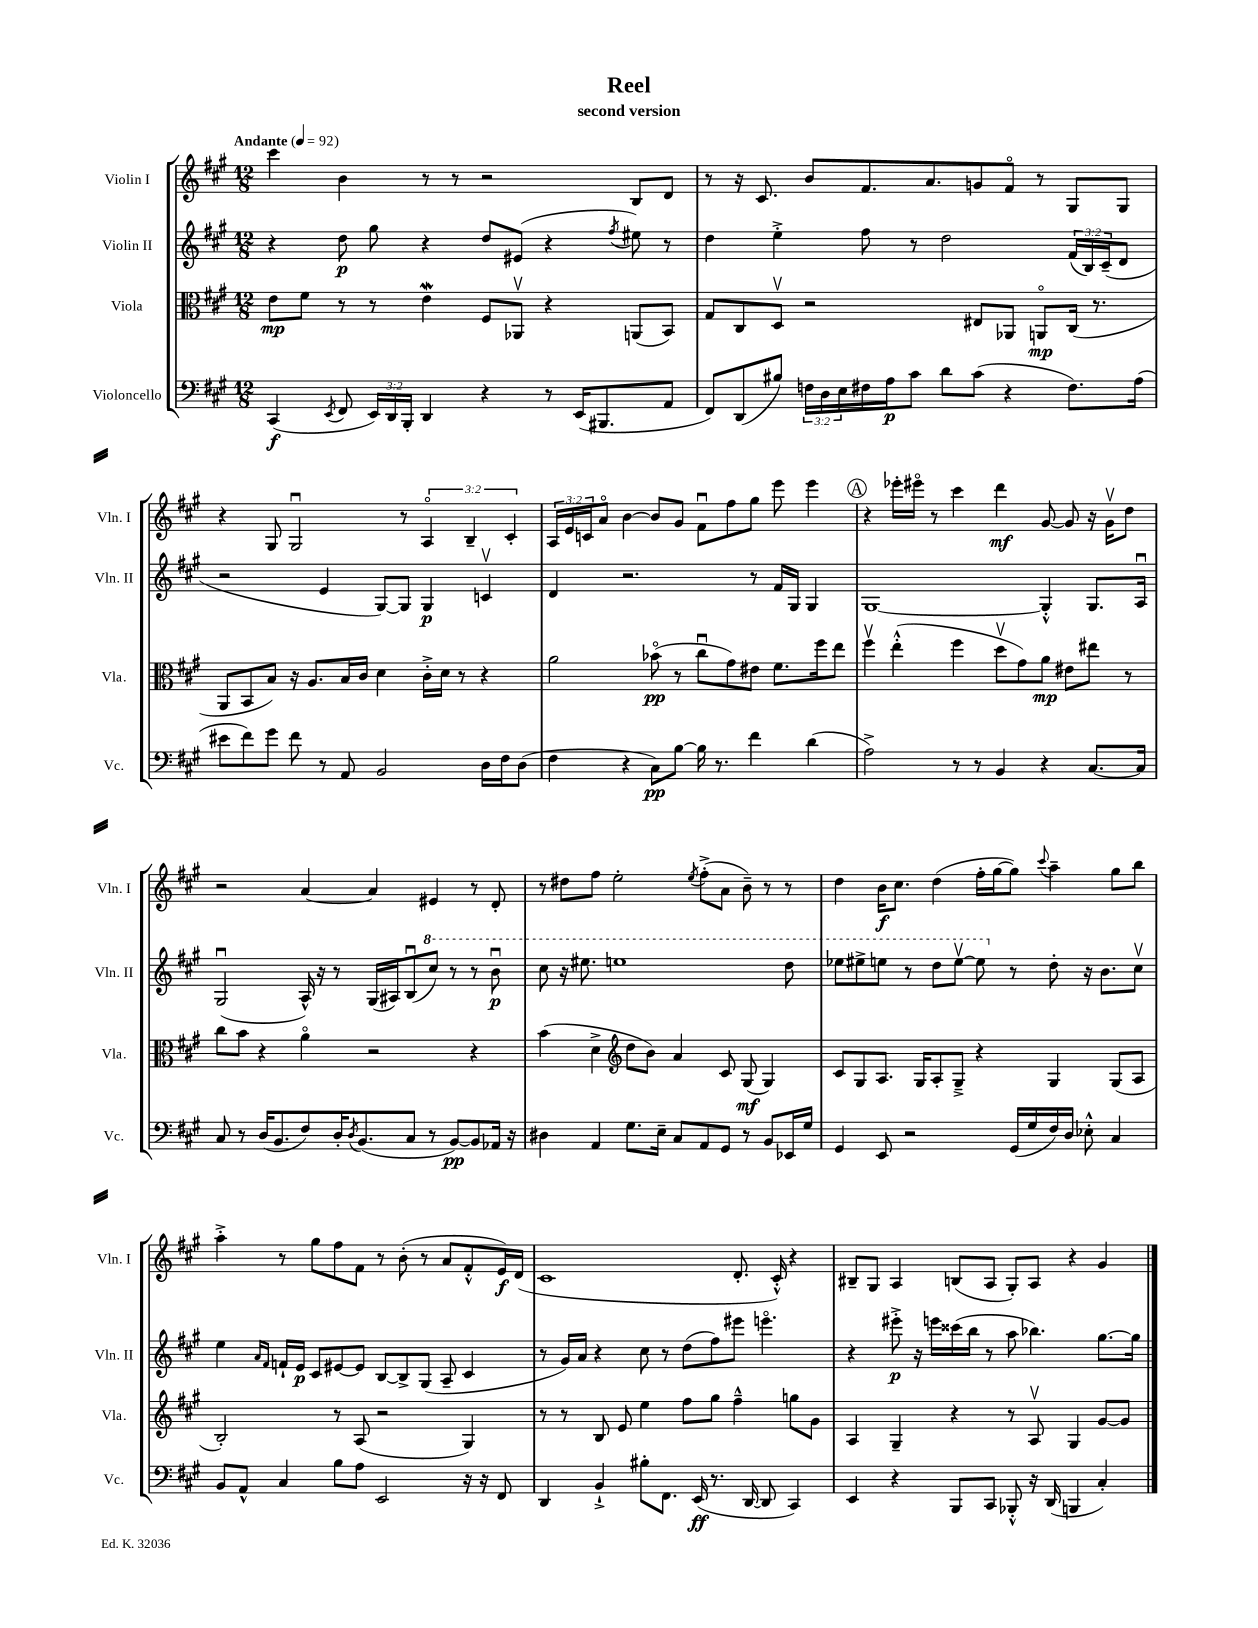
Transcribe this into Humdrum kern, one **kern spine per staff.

**kern	**kern	**kern	**kern
*staff4	*staff3	*staff2	*staff1
*clefF4	*clefC3	*clefG2	*clefG2
*k[f#c#g#]	*k[f#c#g#]	*k[f#c#g#]	*k[f#c#g#]
*M12/8	*M12/8	*M12/8	*M12/8
*MM92	*MM92	*MM92	*MM92
(4CC#/	8e\L	4r	4ccc#\
.	8f#\J	.	.
8qEE/	.	.	.
8FF#/	8r	8dd\	4b\
24EE/LL)	8r	8gg#\	.
24DD/	.	.	.
24BBB'/JJ	.	.	.
4DD/	4e\	4r	8r
.	.	.	8r
4r	8F#/L	8dd/L	2r
.	8AA-v/J	(8e#/J	.
8r	4r	4r	.
(16EE/LK	.	.	.
8.BBB#/	.	.	.
.	.	8qff#/	.
.	(8AA/L	8ee#\)	8B/L
8AA/J	8BB/J)	8r	8d/J
=	=	=	=
8FF#/L)	8G#/L	4dd\	8r
(8DD/	8C#/	.	16r
.	.	.	8.c#/
8B#/J)	8Dv/J	4ee'^\	.
24F\LL	2r	.	8b/L
24D\	.	.	.
24E\	.	.	.
16F#\	.	8ff#\	8.f#/
16A\J	.	.	.
8c#\J	.	8r	.
.	.	.	8.a/
8d\L	.	2dd\	.
(8c#\J	8E#/L	.	8g/
4r	8AA-/J	.	8f#o/J
.	8AAo/L	.	8r
8.F#\L)	(16C#/Jk	(24f#/LL	8G#/L
.	.	24B/)	.
.	8.r	.	.
.	.	(24c#~/J	.
.	.	8d/J	8G#/J
(16A\Jk	.	.	.
=	=	=	=
8e#\L	8AA/L	2r	4r
8f#\)	8BB/	.	.
8g#\J	8B/J)	.	8G#/
8f#\	16r	.	2G#u/
.	8.A/L	.	.
8r	.	4e/	.
8AA/	16B/L	.	.
.	16c#/JJ	.	.
2BB/	4d\	[8G#/L)	.
.	.	8G#/]J	8r
.	16c#'^\LL	4G#/	6Ao/
.	16d\JJ	.	.
.	8r	.	.
.	.	.	6B~/
16D\LL	4r	4cv/	.
16F#\J	.	.	.
.	.	.	6c#'/
(8D\J	.	.	.
=	=	=	=
4F#\	2a\	4d/	24A/LL
.	.	.	24e/
.	.	.	24c/J
.	.	.	8ao/J
4r	.	2.r	[4b\
8C#\L)	(8b-o\	.	8b/]L
[8B\J	8r	.	8g#/J
16B\]	8cc#u\L	.	8f#u\L
8.r	.	.	.
.	8g#\)	.	8ff#\
4f#\	8e#\J	8r	8gg#\J
.	8.f#\L	16f#/LL	8eee\
.	.	16G#/JJ	.
(4d\	.	4G#/	4eee\
.	16ff#\k	.	.
.	8ee\J	.	.
=	=	=	=
2A^\)	4ff#v\	[1G#	4r
.	(4ee'^^\	.	16eee-'\LL
.	.	.	16eee#o\JJ
.	.	.	8r
8r	4ff#\	.	4ccc#\
8r	.	.	.
4BB/	8ddv\L	.	4ddd\
.	8g#\)	.	.
4r	8a\J	4G#'^^/]	[8g#/
.	8e#\L	.	8g#/]
[8.C#/L	8ee#\J	8.G#/L	16r
.	.	.	16g#v\LK
.	8r	.	8dd\J
16C#/]Jk	.	16Au/Jk	.
=	=	=	=
8C#/	8cc#\L	(2G#u/	2r
8r	8b\J	.	.
(16D/LK	4r	.	.
8.BB/	.	.	.
8F#/)	4ao\	16A^^/)	[4a/
.	.	16r	.
16D'/K	.	8r	.
8qD/	.	.	.
(8.BB/	.	.	.
.	2r	(16G#/LL	4a/]
.	.	16A#/J)	.
8C#/J	.	(8Bu/	.
8r	.	8ccc#/J)	4e#/
[8BB/L)	.	8r	.
8BB/]	4r	8r	8r
16AA-/Jk	.	8bbu\	8d'/
16r	.	.	.
=	=	=	=
4D#\	(4b\	8ccc#\	8r
.	.	16r	8dd#\L
.	.	8.eee#\	.
4AA/	4d^\	.	8ff#\J
.	.	1eee	2ee'\
*	*clefG2	*	*
8.G#\L	8dd\L	.	.
.	8b\J)	.	.
16E~\Jk	.	.	.
8C#/L	4a/	.	.
.	.	.	8qee/
8AA/	.	.	(8ff#'^\L
8GG#/J	8c#/	.	8a\J
8r	(8G#/	.	8b~\)
8BB/L	4G#/)	.	8r
16EE-/L	.	8ddd\	8r
16G#/JJ	.	.	.
=	=	=	=
4GG#/	8c#/L	8eee-\L	4dd\
.	8G#/	8eee#^\	.
8EE/	8.A/J	8eee\J	16b\LK
.	.	.	8.cc#\J
2r	.	8r	.
.	16G#/LK	.	.
.	8A'/	8ddd\L	(4dd\
.	8G#~^/J	[8eeev\J	.
.	4r	8eee\]	16ff#'\LL
.	.	.	[16gg#\J
(16GG#/LL	.	8r	8gg#\]J)
16G#/	.	.	.
.	.	.	8qqccc#/
16F#/)	4G#/	8dd'\	4aa~\
16D/JJ	.	.	.
8E-'^^\	.	16r	.
.	.	8.b\L	.
4C#/	(8G#/L	.	8gg#\L
.	8A/J	8cc#v\J	8bb\J
=	=	=	=
8BB/L	2B'/)	4ee\	4aa'^\
8AA^^/J	.	.	.
.	.	16qqa/LL	.
.	.	16qqf#/JJ	.
4C#/	.	16f`/LL	8r
.	.	16e/JJ	.
.	.	8c#/L	8gg#\L
8B\L	8r	[8e#/	8ff#\
8A\J	(8A/	8e#/]J	8f#\J
2EE/	2r	[8B/L	8r
.	.	8B^/]	(8b'\
.	.	(8G#/J	8r
.	.	8A~/	8a/L
16r	4G#/)	4c#/	8f#'^^/
16r	.	.	.
8FF#/	.	.	16e/L)
.	.	.	(16d/JJ
=	=	=	=
4DD/	8r	8r	1c#
.	8r	16g#/LL)	.
.	.	16a/JJ	.
4BB`^/	8B/	4r	.
.	8e/	.	.
8B#'\L	4ee\	8cc#\	.
8.FF#\J	.	8r	.
.	8ff#\L	(8dd\L	.
(16EE/	.	.	.
8.r	8gg#\J	8ff#\)	.
.	4ff#~^^\	8eee#\J	8.d'/
[16DD/	.	.	.
8DD/]	.	4.eeeo\	.
.	.	.	16c#'^^/)
4CC#/)	8gg\L	.	4r
.	8g#\J	.	.
=	=	=	=
4EE/	4A/	4r	8B#~/L
.	.	.	8G#/J
4r	4G#~/	8eee#'^\	4A/
.	.	16r	.
.	.	16eee\LL	.
8BBB/L	4r	(16ccc##\	(8B/L
.	.	16bb\JJ	.
8CC#/J	.	8r	8A/J
8BBB-'^^/	8r	8aa\	8G#'/L)
16r	8Av/	4.bb-\)	8A/J
(16DD/	.	.	.
4BBB/	4G#/	.	4r
4C#'/)	[8g#/L	[8.gg#\L	4g#/
.	8g#/]J	.	.
.	.	16gg#\]Jk	.
==	==	==	==
*-	*-	*-	*-
